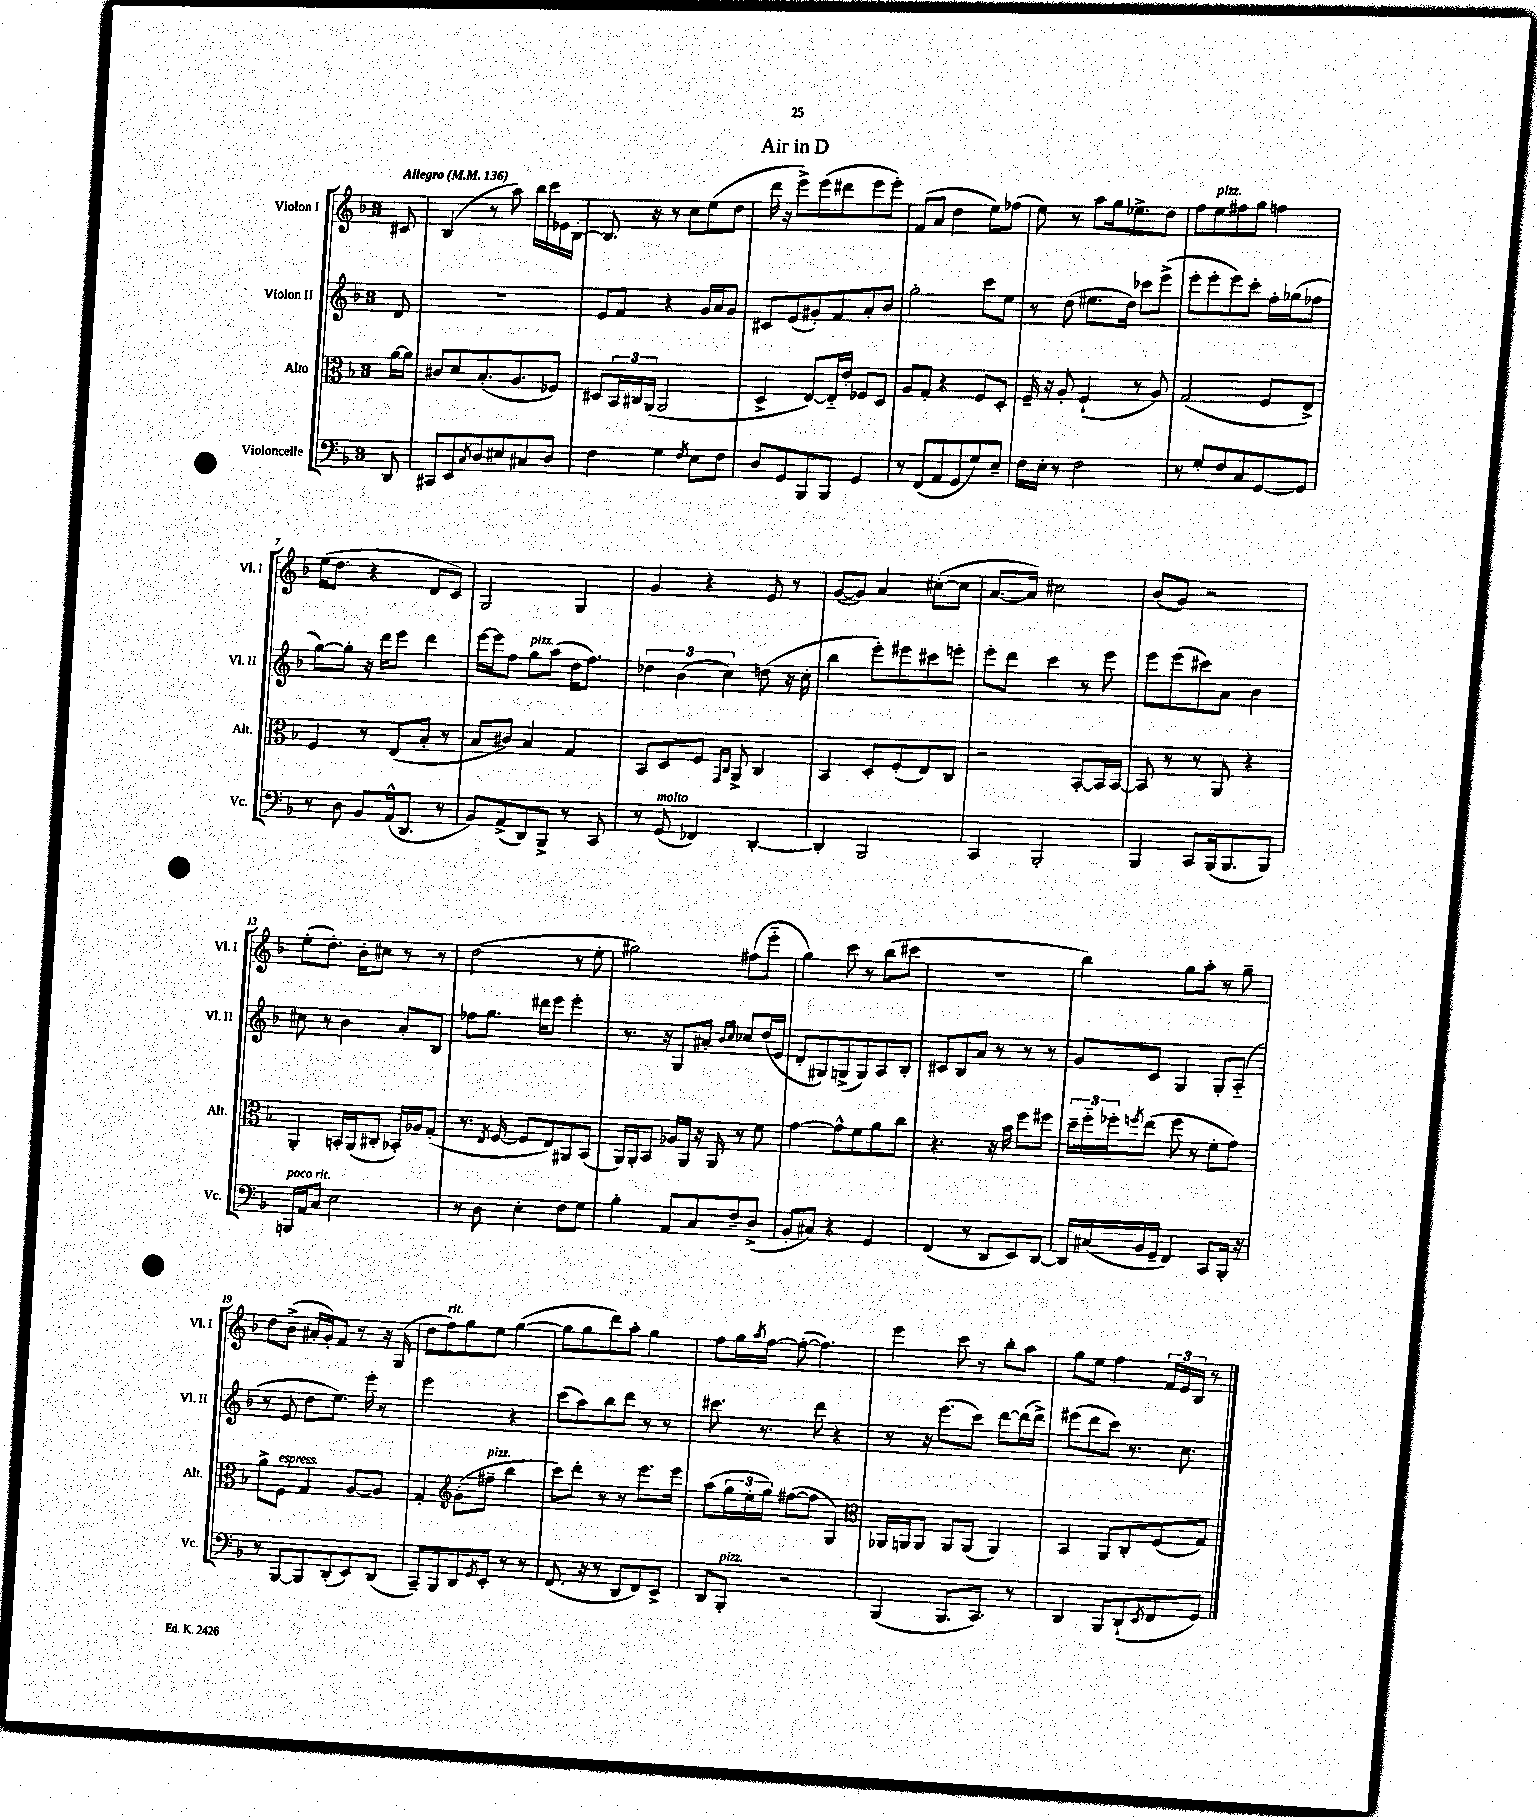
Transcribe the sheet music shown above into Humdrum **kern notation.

**kern	**kern	**kern	**kern
*staff4	*staff3	*staff2	*staff1
*clefF4	*clefC3	*clefG2	*clefG2
*k[b-]	*k[b-]	*k[b-]	*k[b-]
*M3/4	*M3/4	*M3/4	*M3/4
*MM136	*MM136	*MM136	*MM136
8DD	[16a	8d	8c#
.	16a]	.	.
=	=	=	=
8CC#	8c#	2.r	(4B-
8EE	8d	.	.
8qC	.	.	.
8D	(8.B-'	.	8r
8E#	.	.	8aa)
.	8.A	.	.
8C#	.	.	16bb-
.	.	.	16ccc
8D	8F-)	.	16e-
.	.	.	[16B-'
=	=	=	=
4F	8D#	8e	8.B-]
.	24BB-	8f	.
.	24C#	.	.
.	.	.	16r
.	(24AA	.	.
4G	2AA	4r	8r
.	.	.	8cc
8qF	.	.	.
8E	.	16g	(8ee
.	.	16a	.
8F	.	8g	8dd
=	=	=	=
8D	4D^	8c#	16ddd
.	.	.	16r
8GG	.	(8e	8eee^)
8BBB-	[8E)	8g#')	(8eee
8BBB-	16E'~]	8f	8ddd#
.	16e'	.	.
4GG	8F-	8a'	8eee
.	8D	8b-	8eee')
=	=	=	=
8r	8A	2gg'	(8f
(8FF	8G'	.	8a
8AA	4r	.	4dd
8GG	.	.	.
8G)	8F	8ccc	8ee)
8E~	8D'	8ee	(8ff-
=	=	=	=
16F	16F~	8r	8ee)
16E'	16r	.	.
8r	8A'	(8dd	8r
2F	(4F`	8.ee#	8aa
.	.	.	16gg
.	.	16dd)	8.ee-^
.	8r	8ccc-	.
.	8A)	(8eee^	8dd
=	=	=	=
8r	(2G	8eee'	8ff
8G'	.	8eee'	8ee
8F	.	8eee)	8ff#
8C	.	8ccc'	8gg
[8GG	8F	16ff'	4ff
.	.	(16gg-	.
8GG]	8E^)	8ff-	.
=	=	=	=
8r	4F	[8gg)	(16ee
.	.	.	8.dd
8D	.	8gg']	.
8BB-	8r	16r	4r
.	.	16ddd	.
(16AA^^	(8E	8eee	.
8.DD	.	.	.
.	8B-'	4ddd	8d
8r	8r	.	8c)
=	=	=	=
8BB-)	8B-	[16eee	2G
.	.	16eee]	.
(8AA^	8c#)	8ff	.
8DD)	4B-	8gg	.
8BBB-^	.	(8aa	.
8r	4G	16dd	4G
.	.	8.ff)	.
8CC	.	.	.
=	=	=	=
8r	8BB-	6dd-	4g
(8GG	8D	.	.
.	.	(6b-	.
4FF-)	8F	.	4r
.	.	6cc)	.
.	16qqGG	.	.
.	16qqC	.	.
.	8AA^	.	.
[4DD'	4C	(8dd	8e
.	.	16r	8r
.	.	16cc'	.
=	=	=	=
4DD']	4BB-	4bb-	([8g
.	.	.	8g])
2BBB-	8D'	8eee')	4a
.	(8F'	8eee#	.
.	8E)	8ccc#	([8cc#'
.	8C	8eee'	8cc#]
=	=	=	=
4CC	2r	8eee'	[8.a
.	.	8ddd	.
.	.	.	16a])
2BBB-'	.	4ccc	2cc#
.	[8BB-'	8r	.
.	16BB-]	8eee	.
.	[16BB-	.	.
=	=	=	=
4BBB-	8BB-]	8eee	(8b-
.	8r	(8eee	8g)
8CC	8r	8ccc#)	2r
(16BBB-	8AA	8a	.
8.BBB-	.	.	.
.	4r	4b-	.
8BBB-)	.	.	.
=	=	=	=
16BBB	4AA'	8cc#	(8ee'
16AA	.	.	.
8C	.	8r	8.dd')
2E	16BB'	4b-	.
.	(16AA	.	16b-'
.	8C#'	.	8cc#
.	16BB-')	8a'	8r
.	16A-	.	.
.	(8G'	8B-	8r
=	=	=	=
8r	8.r	8ff-	(2dd
8D	.	8.gg	.
.	8qE	.	.
.	[16F	.	.
4E'	8F]	.	.
.	.	16ddd#	.
.	8E)	8eee	.
8F	8AA#	4eee'	8r
8G	(8BB-	.	8ee'
=	=	=	=
4B-'	16AA)	8.r	2gg#)
.	16AA'	.	.
.	8BB-	.	.
.	.	16r	.
8AA	16A-	8G	.
.	16AA	.	.
8C	16r	8a#'	.
.	16AA	.	.
.	.	16qqb-	.
.	.	16qqcc	.
8F~	8r	8cc-	(8ff#
(8D^	8f	(16dd	8eee'~
.	.	16e	.
=	=	=	=
8BB-'	[4g	8d'	4gg)
8C#)	.	8G#)	.
4r	8g^^]	(8G^	8ccc
.	8f	8G)	8r
4GG	8a	8A	(8bb-
.	8cc	8B-'	8ccc#
=	=	=	=
(4FF	4.r	8c#	2.r
.	.	8B-	.
8r	.	8a	.
8DD	16r	8r	.
.	16b-	.	.
8EE)	8ff	8r	.
[8DD	8ff#	8r	.
=	=	=	=
16DD]	24dd~	8g	4bb-)
.	24ff'~	.	.
(16C#	.	.	.
.	24ff-'	.	.
.	8qff	.	.
16BB-	(8ee	8c	.
16GG~	.	.	.
4FF)	8ff	4G	8gg
.	8r	.	8aa'
8CC	8f'	8G'	8r
16BBB-'	8g)	(8A'~	8gg~
16r	.	.	.
=	=	=	=
8r	8a^	8r	8dd
[8BBB-	8F	8e	(8b-^
8BBB-]	4G	8dd	16a#'
.	.	.	16g')
(8DD'	.	8.ee)	8f
8EE)	[8A	.	8r
.	.	16eee'	.
(8DD	8A]	8r	16r
.	.	.	(16G
=	=	=	=
8CC~)	4G'	2eee	8dd
8BBB-	.	.	8ff)
*	*clefG2	*	*
8DD	(8g'	.	8gg
8qGG	.	.	.
8EE'	8ff#~	.	8ee
8r	4bb-	4r	([4gg
8r	.	.	.
=	=	=	=
(8.FF	8ccc)	(8ccc	8gg]
.	8ddd'	8aa)	8gg
16r	.	.	.
8r	8r	8bb-	8ddd)
8DD	8r	8ddd	8aa'
8FF)	8.eee	8r	4gg
8EE^	.	8r	.
.	16eee	.	.
=	=	=	=
8DD	(8aa	8.ccc#	8ff
8BBB-'	24gg	.	16gg
.	24ee'	.	.
.	.	.	8qaa
.	.	8.r	[16ff
.	24gg)	.	.
2r	([8ff#	.	(8ff'_
.	8ff#]	8ddd	4.ff])
.	4G)	4r	.
=	=	=	=
*	*clefC3	*	*
(4BBB-	16AA-	8r	4eee
.	16AA	.	.
.	8AA	16r	.
.	.	(8.eee	.
8.BBB-	8AA	.	8ccc
.	(8AA	8ccc)	8r
8.CC)	.	.	.
.	4AA)	[8ddd	8bb-'
8r	.	(16ddd]	8aa
.	.	16ddd^)	.
=	=	=	=
4DD	4BB-	(8eee#	8gg
.	.	8ddd	8ee
8BBB-	8AA	8ccc)	4ff
(8DD`	8C'	8.r	.
8qEE	.	.	.
8FF	(8F	.	24f
.	.	.	24e
.	.	8.cc	.
.	.	.	24B-
8GG)	8G)	.	8r
==	==	==	==
*-	*-	*-	*-
